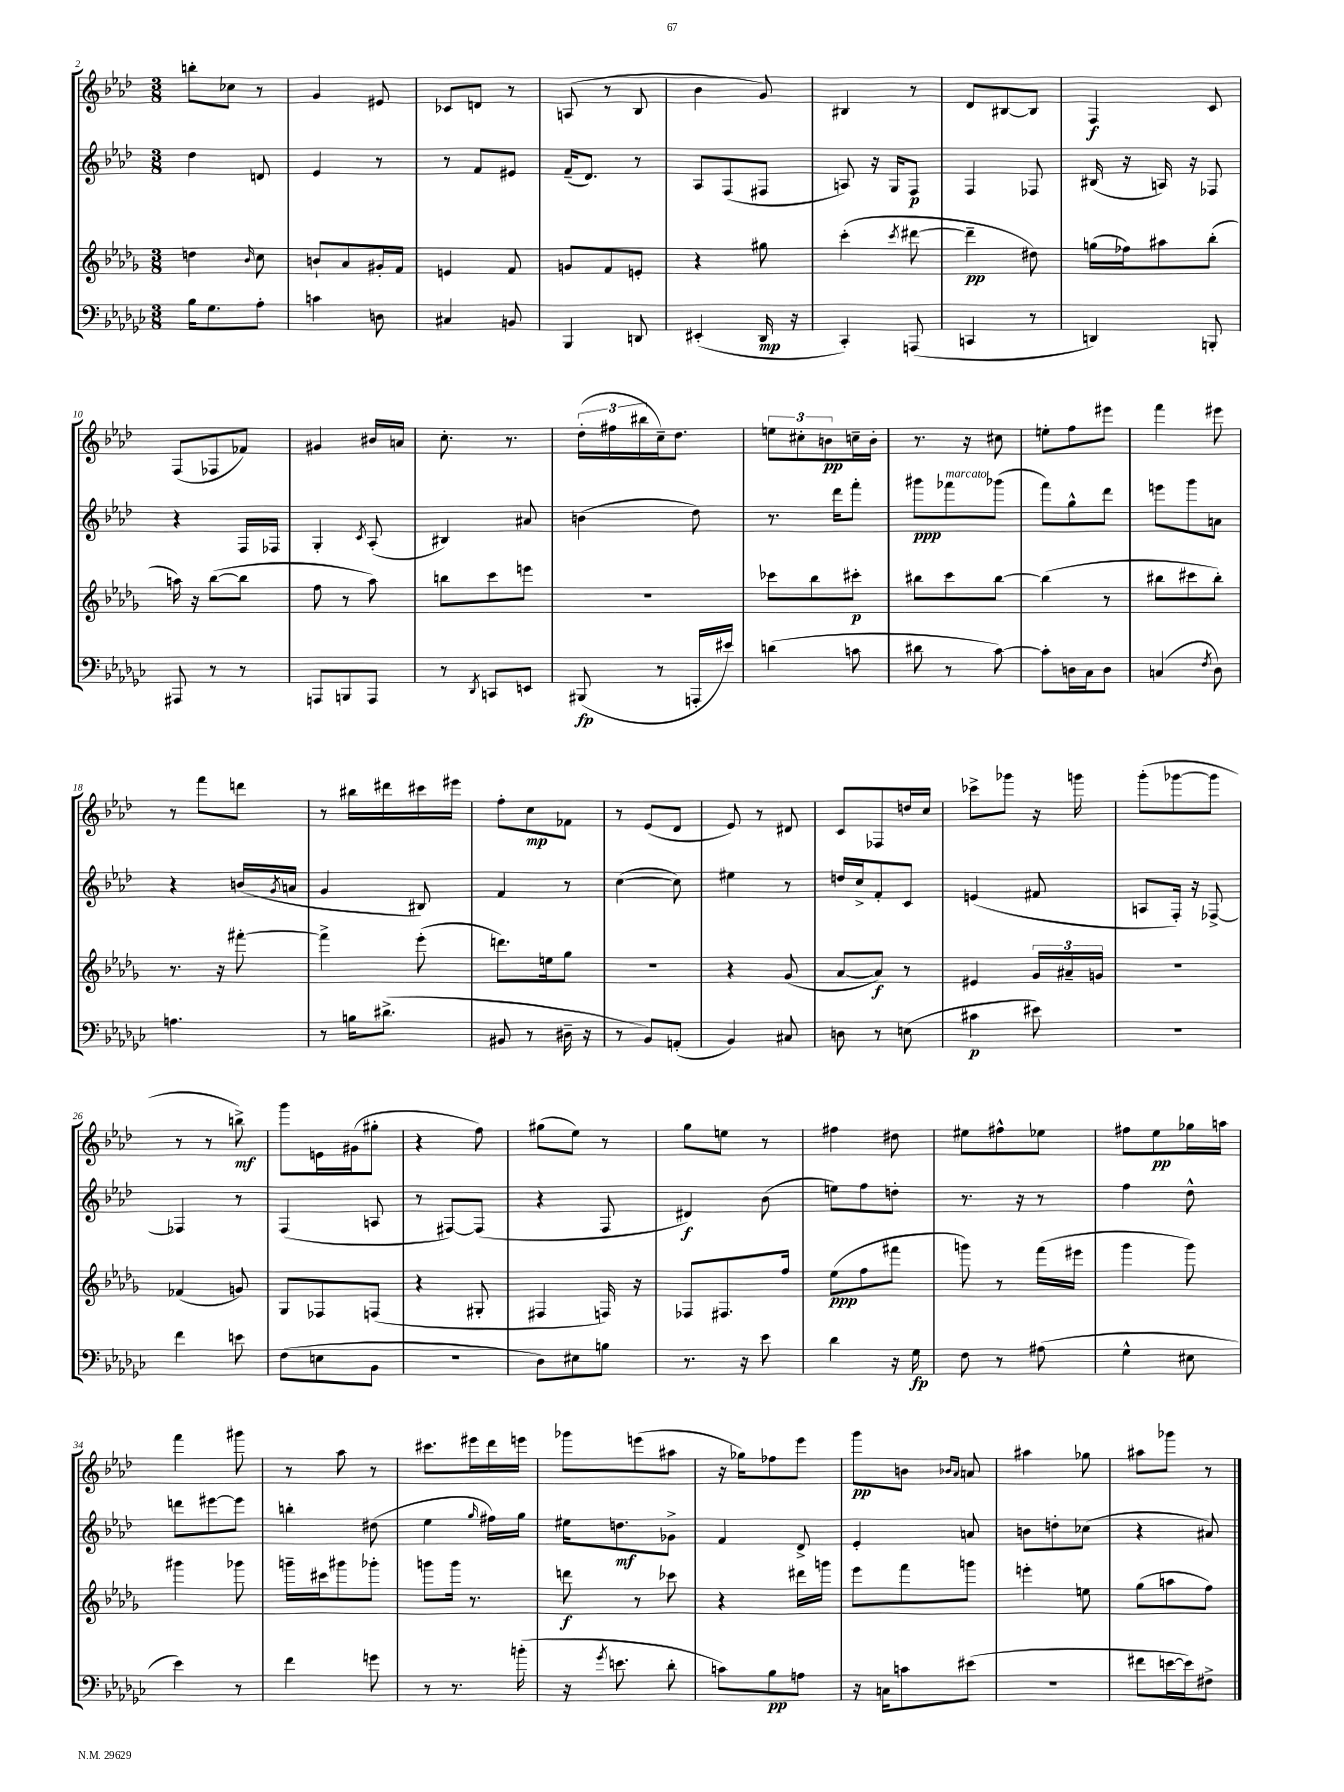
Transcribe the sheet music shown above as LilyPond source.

<<
\new StaffGroup <<
\new Staff = "s0" {
    \clef treble \key aes \major \numericTimeSignature \time 3/8
    b''8-. ces''8 r8 |
    g'4 eis'8 |
    ces'8 d'8 r8 |
    a8( r8 bes8 |
    bes'4 g'8) |
    bis4 r8 |
    des'8 bis8~ bis8 |
    f4\f c'8 |
    f8( fes8 fes'8) |
    gis'4 bis'16 a'16 |
    c''8.-. r8. |
    \tuplet 3/2 { des''16-.( fis''16 bis''16 } c''16--) des''8. |
    \tuplet 3/2 { e''8 cis''8-. b'8\pp } c''16-- b'16-. |
    r8. r16 cis''8 |
    e''8-. f''8 eis'''8 |
    f'''4 eis'''8 |
    r8 f'''8 d'''8 |
    r8 bis''16 dis'''16 cis'''16 eis'''16 |
    f''8-. c''8\mp fes'8 |
    r8 ees'8( des'8 |
    ees'8) r8 dis'8 |
    c'8 fes8 d''16 c''16 |
    ces'''8-> ges'''8 r16 g'''16 |
    g'''8-.( ges'''8~ ges'''8 |
    r8 r8 b''8->\mf) |
    g'''8 e'16 gis'16( gis''8-. |
    r4 f''8) |
    gis''8( ees''8) r8 |
    g''8 e''8 r8 |
    fis''4 dis''8 |
    eis''8 fis''8-^ ees''8 |
    fis''8 ees''8\pp ges''16 a''16 |
    f'''4 gis'''8 |
    r8 aes''8 r8 |
    cis'''8. eis'''16 des'''16 e'''16 |
    ges'''8 e'''8( ais''8 |
    r16 ges''16) fes''8 ees'''8 |
    g'''8\pp b'8 \grace { bes'16 aes'16 } a'8 |
    ais''4 ges''8 |
    ais''8 ges'''8 r8 \bar "|." |
}
\new Staff = "s1" {
    \clef treble \key aes \major \numericTimeSignature \time 3/8
    des''4 d'8 |
    ees'4 r8 |
    r8 f'8 eis'8 |
    f'16--( des'8.) r8 |
    aes8 f8( fis8 |
    a8) r16 g16 f8\p |
    f4 fes8 |
    bis16( r16 a16) r16 fes8 |
    r4 f16 fes16 |
    g4-. \acciaccatura { c'8 } aes8-.( |
    bis4) ais'8 |
    b'4( des''8) |
    r8. des'''16 f'''8-. |
    gis'''8\ppp fes'''8^\markup { \italic "marcato" } ges'''8( |
    f'''8) g''8-^ des'''8 |
    e'''8 g'''8 a'8 |
    r4 b'16( \acciaccatura { g'8 } a'16 |
    g'4 bis8) |
    f'4 r8 |
    c''4~( c''8) |
    eis''4 r8 |
    d''16 c''16-> f'8-. c'8 |
    e'4( fis'8 |
    a8 f16-.) r16 fes8~-> |
    fes4 r8 |
    f4( a8 |
    r8 fis8~) fis8( |
    r4 f8 |
    dis'4\f) bes'8( |
    e''8) f''8 d''8-. |
    r8. r16 r8 |
    f''4 des''8-^ |
    d'''8 eis'''8~ eis'''8 |
    b''4-. dis''8( |
    ees''4 \grace { g''16 } fis''16) g''16 |
    eis''16 d''8.\mf ges'8-> |
    f'4 des'8-> |
    ees'4-. a'8 |
    b'8 d''8-. ces''8( |
    r4 ais'8) \bar "|." |
}
\new Staff = "s2" {
    \clef treble \key des \major \numericTimeSignature \time 3/8
    d''4 \grace { bes'16 } c''8 |
    b'8-! aes'8 gis'16-. f'16 |
    e'4 f'8 |
    g'8 f'8 e'8-. |
    r4 gis''8 |
    c'''4-.( \acciaccatura { c'''8 } dis'''8~ |
    dis'''4--\pp dis''8) |
    g''16( fes''16) ais''8 bes''8-.( |
    a''16) r16 bes''8~( bes''8 |
    f''8 r8 aes''8) |
    b''8 c'''8 e'''8 |
    R4. |
    ces'''8 bes''8 cis'''8-.\p |
    bis''8 c'''8 bis''8~ |
    bis''4( r8 |
    bis''8 cis'''8 bis''8-.) |
    r8. r16 fis'''8~-. |
    fis'''4-> ees'''8-.( |
    d'''8.) e''16 ges''8 |
    R4. |
    r4 ges'8( |
    aes'8~ aes'8\f) r8 |
    eis'4 \tuplet 3/2 { ges'16 ais'16-- g'16 } |
    R4. |
    fes'4( g'8) |
    ges8 fes8 f8( |
    r4 gis8-. |
    fis4 f16) r16 |
    fes8 fis8. f''16 |
    ees''8\ppp( f''8 fis'''8 |
    g'''8) r8 f'''16( eis'''16 |
    ges'''4 ges'''8) |
    gis'''4 ges'''8 |
    g'''16-- cis'''16 gis'''8 ges'''8-. |
    g'''8 g'''16 r8. |
    d'''8\f r8 ces'''8 |
    r4 dis'''16 g'''16 |
    ees'''8 f'''8 g'''8 |
    e'''4-. e''8 |
    ges''8( a''8 f''8) \bar "|." |
}
\new Staff = "s3" {
    \clef bass \key ges \major \numericTimeSignature \time 3/8
    bes16 ges8. aes8-. |
    c'4 d8 |
    cis4 b,8 |
    bes,,4 d,8 |
    eis,4-.( des,16\mp r16 |
    ces,4-.) a,,8( |
    c,4 r8 |
    d,4) b,,8-. |
    ais,,8 r8 r8 |
    a,,8 b,,8 a,,8 |
    r8 \acciaccatura { des,8 } c,8 e,8 |
    bis,,8\fp( r8 a,,16-. eis'16) |
    d'4( c'8 |
    dis'8 r8 ces'8~) |
    ces'8-. d16 ces16 d8 |
    c4( \acciaccatura { f8 } des8) |
    a4. |
    r8 b16 dis'8.->( |
    bis,8 r8 dis16-- r16 |
    r8 bes,8) a,8-.( |
    bes,4) cis8 |
    d8 r8 e8( |
    cis'4\p eis'8) |
    R4. |
    f'4 e'8 |
    f8( e8 bes,8 |
    R4. |
    des8) eis8 b8 |
    r8. r16 ees'8 |
    des'4 r16 ges16\fp |
    f8 r8 ais8( |
    ges4-^ eis8 |
    ees'4) r8 |
    f'4 g'8 |
    r8 r8. b'16-.( |
    r16 \acciaccatura { ges'8 } e'8. des'8-. |
    c'8) bes8\pp a8 |
    r16 c16 c'8 eis'8( |
    R4. |
    fis'8 e'16~ e'16) fis8-> \bar "|." |
}
>>
>>
\layout { \context { \Score currentBarNumber = #2 } }
